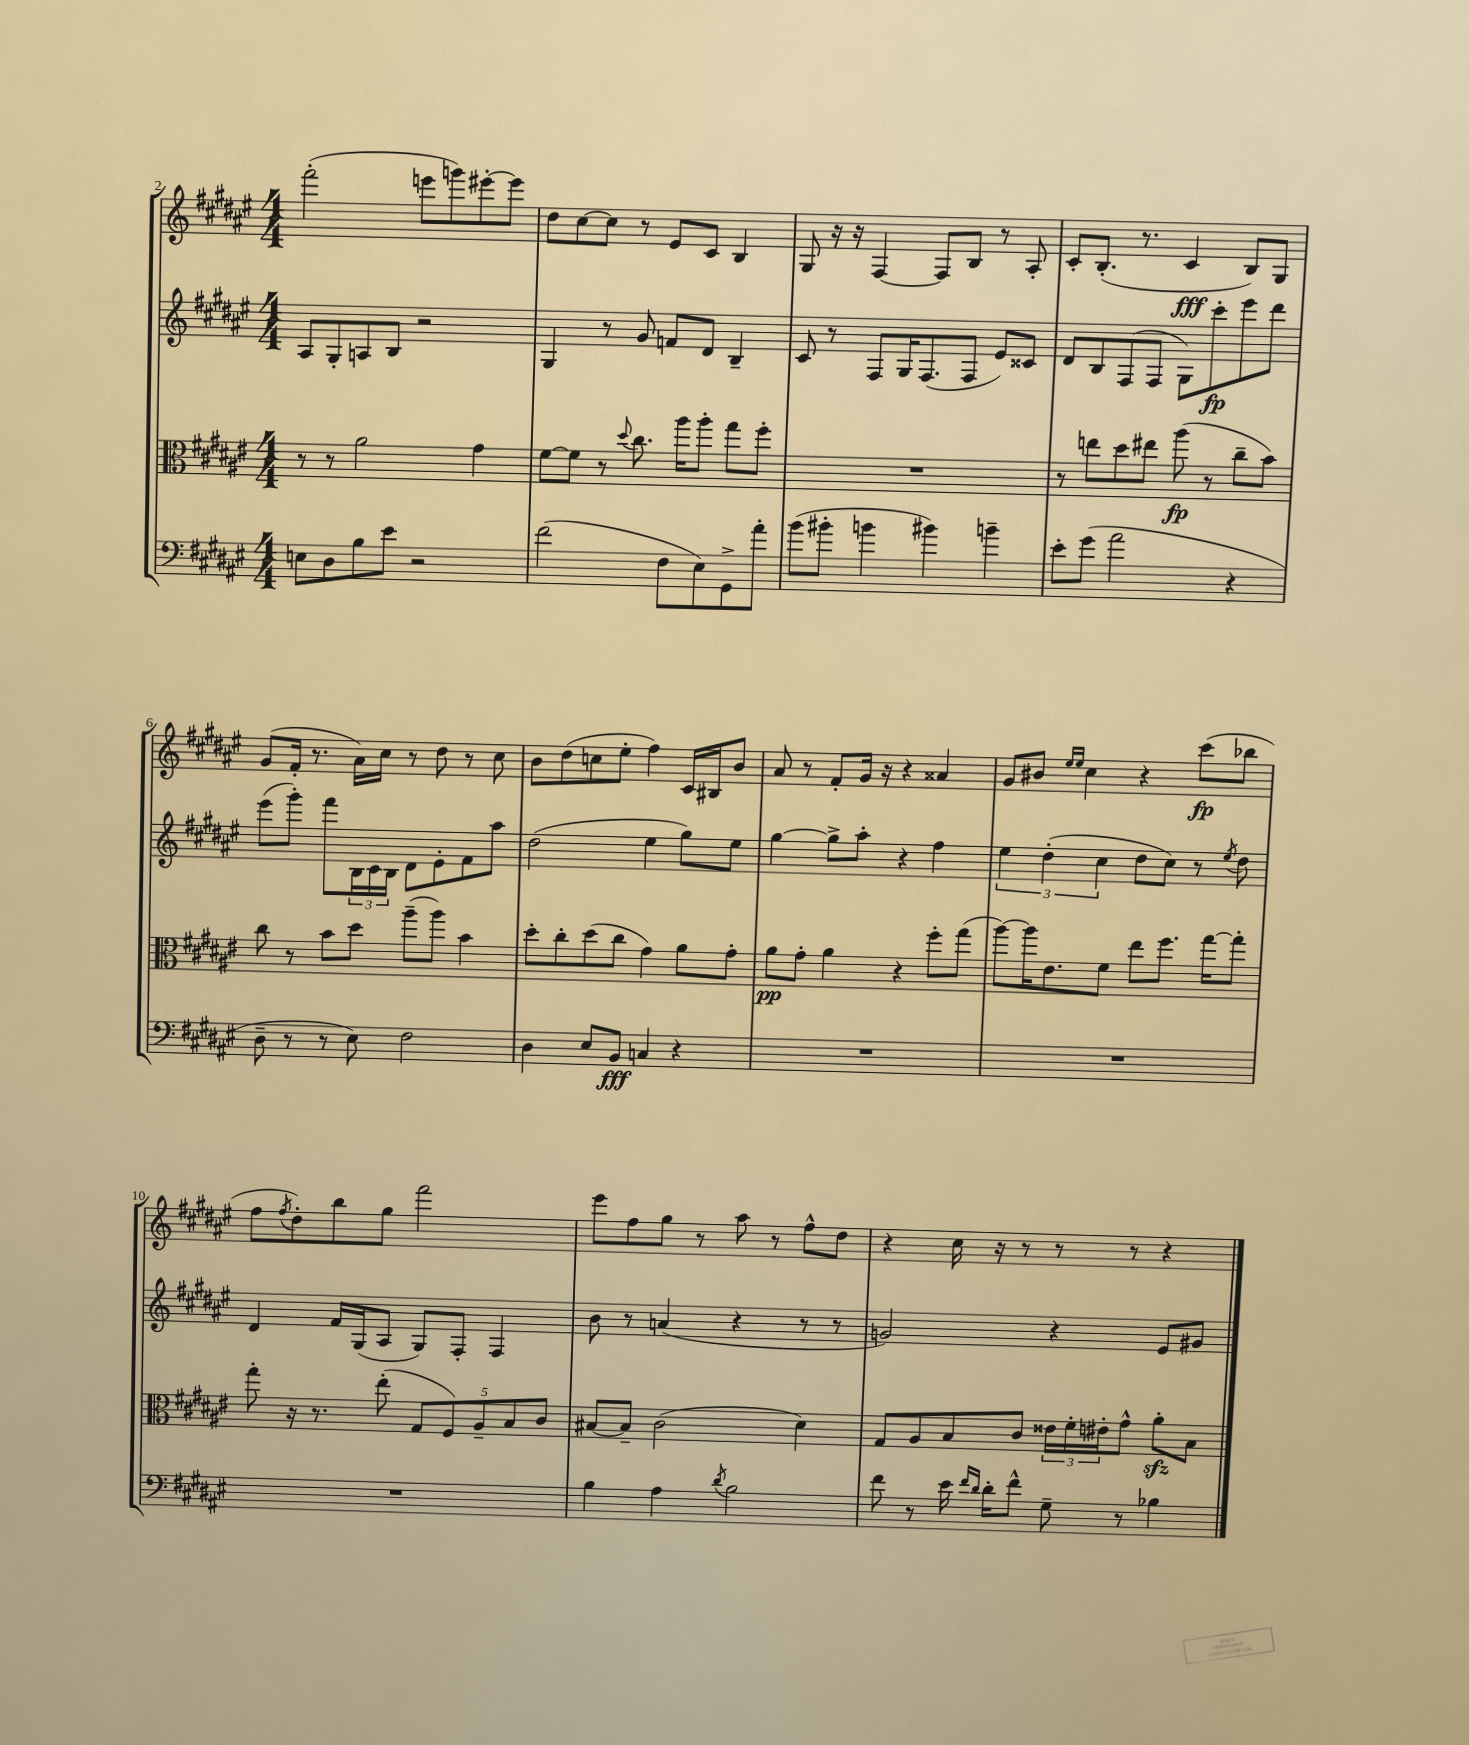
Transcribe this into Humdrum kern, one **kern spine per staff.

**kern	**dynam	**kern	**dynam	**kern	**dynam	**kern	**dynam
*part4	*part4	*part3	*part3	*part2	*part2	*part1	*part1
*staff4	*staff4	*staff3	*staff3	*staff2	*staff2	*staff1	*staff1
*clefF4	*	*clefC3	*	*clefG2	*	*clefG2	*
*k[f#c#g#d#a#e#]	*	*k[f#c#g#d#a#e#]	*	*k[f#c#g#d#a#e#]	*	*k[f#c#g#d#a#e#]	*
*M4/4	*	*M4/4	*	*M4/4	*	*M4/4	*
=2	=2	=2	=2	=2	=2	=2	=2
8En\L	.	8r	.	8A#/L	.	(2fff#'\	.
8D#\	.	8r	.	8G#'/	.	.	.
8B\	.	2a#\	.	8An/	.	.	.
8e#\J	.	.	.	8B/J	.	.	.
2r	.	.	.	2r	.	8eeen\L	.
.	.	.	.	.	.	8gggn\)	.
.	.	4g#\	.	.	.	[8eee#X'\	.
.	.	.	.	.	.	8eee#\J]	.
=3	=3	=3	=3	=3	=3	=3	=3
(2f#\	.	[8f#\L	.	4G#/	.	8dd#\L	.
.	.	8f#\J]	.	.	.	[8cc#\	.
.	.	8r	.	8r	.	8cc#\J]	.
.	.	8qqdd#/	.	.	.	.	.
.	.	8.cc#\	.	8g#/	.	8r	.
8F#\L	.	.	.	8fn/L	.	8e#/L	.
.	.	16aa#\KL	.	.	.	.	.
8E#\)	.	8aa#'\J	.	8d#/J	.	8c#/J	.
8GG#^\	.	8gg#\L	.	4B~/	.	4B/	.
8a#'\J	.	8ff#'\J	.	.	.	.	.
=4	=4	=4	=4	=4	=4	=4	=4
(8b\L	.	1r	.	8c#/	.	8G#/	.
8b#X'\J	.	.	.	8r	.	16r	.
.	.	.	.	.	.	16r	.
4bn\	.	.	.	8F#/L	.	[4F#/	.
.	.	.	.	16G#/K	.	.	.
.	.	.	.	(8.F#/	.	.	.
4b#X\)	.	.	.	.	.	8F#/L]	.
.	.	.	.	8F#/J	.	8B/J	.
4bn~\	.	.	.	8e#/L)	.	8r	.
.	.	.	.	8c##X/J	.	8A#'/	.
=5	=5	=5	=5	=5	=5	=5	=5
8e#'\L	.	8r	.	8d#/L	.	8c#'/L	.
(8g#\J	.	8een\L	.	8B/	.	(8.B'/J	.
2a#\	.	8dd#\	.	(8F#/	.	.	.
.	.	.	.	.	.	8.r	.
.	.	8ee#X\J	.	8F#/J	.	.	.
.	.	(8aa#\	fp	8G#\L)	.	4c#/	fff
.	.	8r	.	8ccc#'\	fp	.	.
4r	.	8cc#~\L	.	8eee#\	.	8B/L)	.
.	.	8b\J)	.	8ddd#\J	.	8G#/J	.
!!LO:LB:g=z
=6	=6	=6	=6	=6	=6	=6	=6
8D#~\	.	8cc#\	.	(8eee#\L	.	(8g#/L	.
8r	.	8r	.	8ggg#'\J)	.	16f#'/Jk	.
.	.	.	.	.	.	8.r	.
8r	.	8b\L	.	8fff#\L	.	.	.
8E#\)	.	8dd#\J	.	24B\L	.	16a#\LL)	.
.	.	.	.	24c#\	.	.	.
.	.	.	.	.	.	16cc#\JJ	.
.	.	.	.	24B\JJ	.	.	.
2F#\	.	(8aa#~\L	.	8d#\L	.	8r	.
.	.	8aa#\J)	.	8e#'\	.	8dd#\	.
.	.	4b\	.	8f#\	.	8r	.
.	.	.	.	8aa#\J	.	8cc#\	.
=7	=7	=7	=7	=7	=7	=7	=7
4D#\	.	8dd#'\L	.	(2dd#\	.	8b\L	.
.	.	8cc#'\	.	.	.	(8dd#\	.
8E#/L	.	(8dd#\	.	.	.	8ccn\	.
8BB/J	fff	8cc#\J	.	.	.	8ee#'\J	.
4Cn/	.	4g#\)	.	4ee#\	.	4ff#\)	.
4r	.	8a#\L	.	8gg#\L)	.	16c#/LL	.
.	.	.	.	.	.	16B#X/J	.
.	.	8g#'\J	.	8ee#\J	.	8b/J	.
=8	=8	=8	=8	=8	=8	=8	=8
1r	.	8a#\L	pp	[4gg#\	.	8a#/	.
.	.	8g#'\J	.	.	.	8r	.
.	.	4a#\	.	8gg#^\L]	.	8f#'/L	.
.	.	.	.	8aa#'\J	.	16g#/Jk	.
.	.	.	.	.	.	16r	.
.	.	4r	.	4r	.	4r	.
.	.	8ff#'\L	.	4ff#\	.	4a##X/	.
.	.	(8gg#\J	.	.	.	.	.
=9	=9	=9	=9	=9	=9	=9	=9
1r	.	[8aa#\L)	.	6ee#\	.	8g#/L	.
.	.	16aa#\K]	.	.	.	8b#X/J	.
.	.	.	.	(6dd#'\	.	.	.
.	.	8.e#\	.	.	.	.	.
.	.	.	.	.	.	16qqee#/LL	.
.	.	.	.	.	.	16qqee#/JJ	.
.	.	.	.	.	.	4cc#\	.
.	.	.	.	6cc#\	.	.	.
.	.	8f#\J	.	.	.	.	.
.	.	8ee#\L	.	8dd#\L	.	4r	.
.	.	8.ff#\J	.	8cc#\J)	.	.	.
.	.	.	.	8r	.	(8ccc#\L	fp
.	.	[16gg#\KL	.	.	.	.	.
.	.	.	.	8qee#/	.	.	.
.	.	8gg#'\J]	.	8dd#\	.	8bb-X\J	.
!!LO:LB:g=z
=10	=10	=10	=10	=10	=10	=10	=10
1r	.	8gg#'\	.	4d#/	.	8ff#\L	.
.	.	.	.	.	.	8qff#/	.
.	.	16r	.	.	.	8dd#'\)	.
.	.	8.r	.	.	.	.	.
.	.	.	.	16f#/LL	.	8bb\	.
.	.	.	.	(16G#/J	.	.	.
.	.	(8ee#'\	.	8A#/J	.	8gg#\J	.
.	.	10G#/L	.	8G#/L)	.	2fff#\	.
.	.	10F#/)	.	.	.	.	.
.	.	.	.	8F#'/J	.	.	.
.	.	10A#~/	.	.	.	.	.
.	.	.	.	4F#/	.	.	.
.	.	10B/	.	.	.	.	.
.	.	10c#/J	.	.	.	.	.
=11	=11	=11	=11	=11	=11	=11	=11
4B\	.	[8B#X/L	.	8b\	.	8eee#\L	.
.	.	8B#~/J]	.	8r	.	8ff#\	.
4A#\	.	(2c#\	.	(4an/	.	8gg#\J	.
.	.	.	.	.	.	8r	.
8qd#/	.	.	.	.	.	.	.
2B\	.	.	.	4r	.	8aa#\	.
.	.	.	.	.	.	8r	.
.	.	4d#\)	.	8r	.	8ff#^^\L	.
.	.	.	.	8r	.	8dd#\J	.
=12	=12	=12	=12	=12	=12	=12	=12
8f#\	.	8G#/L	.	2gn/)	.	4r	.
8r	.	8A#/	.	.	.	.	.
16e#\	.	8B/	.	.	.	16cc#\	.
16qqf#/LL	.	.	.	.	.	.	.
16qqd#/JJ	.	.	.	.	.	.	.
16d#'\KL	.	.	.	.	.	16r	.
8f#^^\J	.	8c#/J	.	.	.	8r	.
8G#~\	.	24e##X\LL	.	4r	.	8r	.
.	.	24f#'\	.	.	.	.	.
.	.	24e#X'\J	.	.	.	.	.
8r	.	8g#^^\J	.	.	.	8r	.
4B-X\	.	8a#zz'\L	.	8e#/L	.	4r	.
.	.	8B\J	.	8g#X/J	.	.	.
==	==	==	==	==	==	==	==
*-	*-	*-	*-	*-	*-	*-	*-
